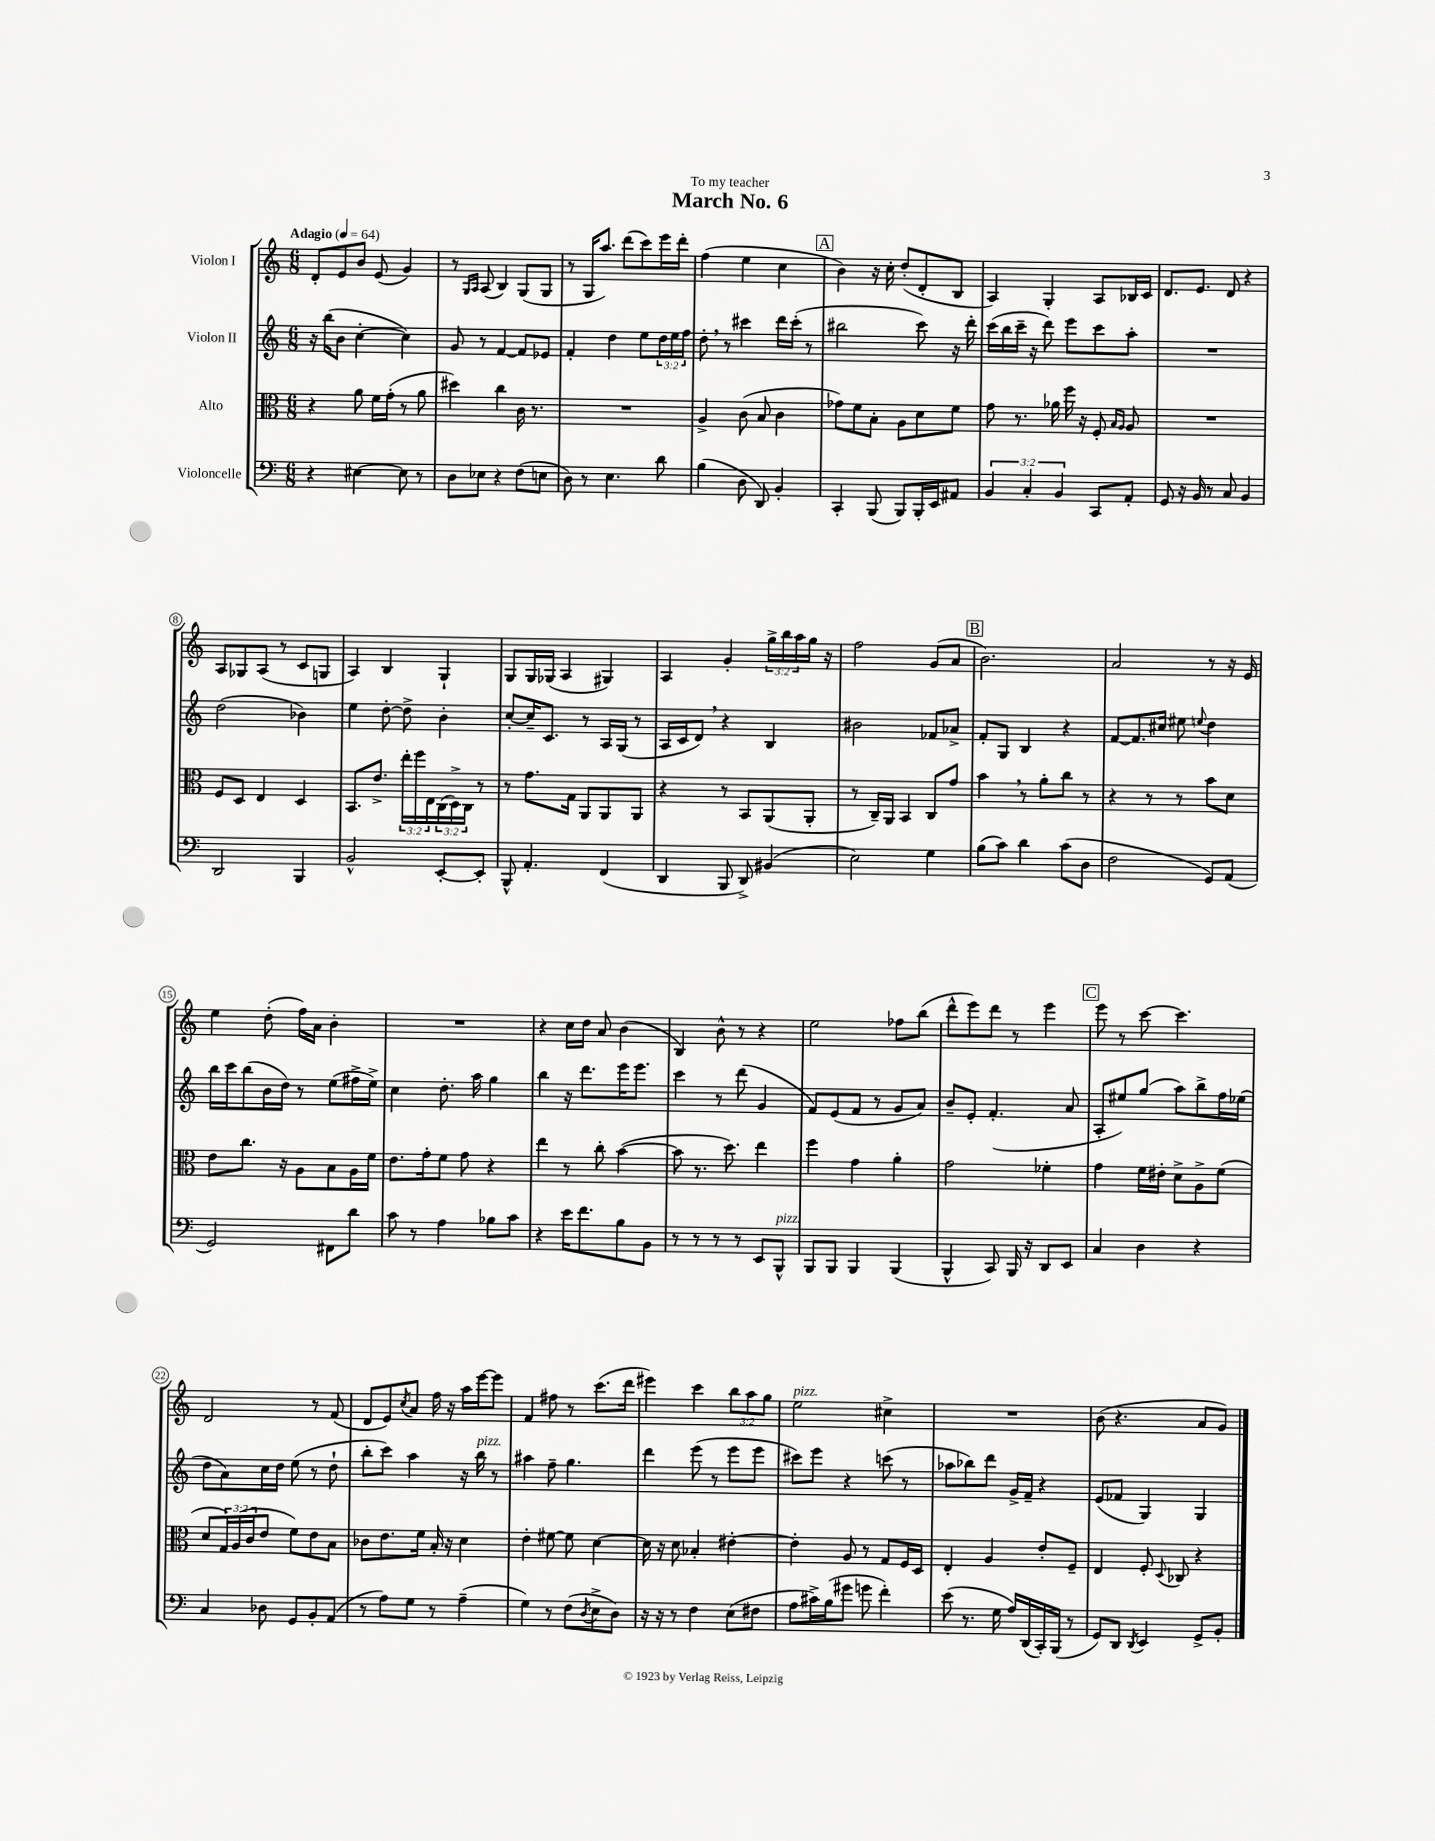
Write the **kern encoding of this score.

**kern	**kern	**kern	**kern
*staff4	*staff3	*staff2	*staff1
*clefF4	*clefC3	*clefG2	*clefG2
*k[]	*k[]	*k[]	*k[]
*M6/8	*M6/8	*M6/8	*M6/8
*MM64	*MM64	*MM64	*MM64
4r	4r	16r	8d'
.	.	(16bb	.
.	.	8b	8e
[4E#	8a	[4cc'	8b
.	16f	.	(8e
.	(16g'	.	.
8E#]	8r	4cc])	4g)
8r	8a	.	.
=	=	=	=
8D	4dd#)	8g	8r
.	.	.	16qqG
.	.	.	16qqA
8E-	.	8r	(8A
4r	4cc	[4f	4B)
(8F	16c	8f]	(8G
.	8.r	.	.
8E	.	8e-	8G
=	=	=	=
8D)	2.r	4f'	8r
8r	.	.	16G
.	.	.	8.aa)
4.E	.	4dd	.
.	.	.	(8ddd
.	.	8ee	8ccc)
8d	.	24dd	16eee
.	.	24ee	.
.	.	.	16ddd'
.	.	24ff	.
=	=	=	=
(4B	4A^	8dd'	(4ff
.	.	8r	.
8D	(8c	4ccc#	4ee
8DD)	8B	.	.
4BB'	4c	16ddd	4cc
.	.	(16ccc#'	.
.	.	8r	.
=	=	=	=
4CC'	8g-)	2bb#	4b)
.	8f	.	.
(8BBB	8B'	.	16r
.	.	.	16cc'
8BBB)	8A	.	(8dd'
16BBB'	8d	8ccc)	8d'
16EE	.	.	.
8AA#	8f	16r	8B
.	.	16ddd'	.
=	=	=	=
6BB	8g	(16ccc	4A)
.	.	16bb	.
.	8.r	16ccc~	.
6C'	.	.	.
.	.	16r	.
.	.	8ddd)	4G'
.	16a-	.	.
6BB	.	.	.
.	16ff	8eee	.
.	16r	.	.
8CC	8F'	8ccc	8A
.	16qqB	.	.
.	16qqA	.	.
8AA'	8A	8aa'	16B-
.	.	.	16c
=	=	=	=
8GG	2.r	2.r	8.d
16r	.	.	.
16BB	.	.	8.e
8r	.	.	.
8C	.	.	8d
4BB	.	.	4r
=	=	=	=
2DD	8F	(2dd	8A
.	8D	.	8G-
.	4E	.	(8A
.	.	.	8r
4BBB	4D	4b-)	8c
.	.	.	8G
=	=	=	=
2BB^^	8.BB	4ee	4A)
.	8.e^	.	.
.	.	[8dd'	4B
.	24ee'	8dd^]	.
.	24ff	.	.
.	24E	.	.
[8EE'	(24C	4b'	4G`
.	24D^)	.	.
.	24C	.	.
8EE']	8r	.	.
=	=	=	=
8BBB^^	8r	[8cc'	8G
4.AA'	8.g	16cc~]	16G
.	.	8.c	(16G-
.	.	.	4A
.	16G	.	.
.	8AA	8r	.
(4FF	8AA	16A	4G#)
.	.	(16G	.
.	8AA	8r	.
=	=	=	=
4DD	4r	16A	4A
.	.	16c	.
.	.	8d)	.
8BBB	8r	4r	4g'
8DD^)	8BB	.	.
(4BB#	(8AA	4B	24gg^
.	.	.	24bb
.	.	.	24aa
.	8AA'	.	16gg
.	.	.	16r
=	=	=	=
2E)	8r	2b#	2ff
.	16C~)	.	.
.	16AA	.	.
.	4BB	.	.
4G	8C	8f-	(8g
.	8g	8a-^	8a
=	=	=	=
(8B	4b	8f'	2.b)
8c)	.	8G	.
4d	8r	4B	.
.	8a'	.	.
(8c	8cc	4r	.
8D	8r	.	.
=	=	=	=
2F	4r	[8f	2a
.	.	8.f]	.
.	8r	.	.
.	.	16cc#	.
.	8r	8ee#	.
.	.	8qqee	.
8GG)	8b	4dd	8r
(8AA	8d	.	16r
.	.	.	16e
=	=	=	=
2GG)	8e	16bb	4ee
.	.	16ccc	.
.	8.cc	(8bb	.
.	.	16b	(8dd'
.	16r	16dd)	.
.	8A	8r	16ff)
.	.	.	16a
8FF#	8B	(8ee	4b'
8d	16A	16ff#^	.
.	16f	16ee^)	.
=	=	=	=
8c	8.e	4cc	2.r
8r	.	.	.
.	16g'	.	.
4A	8f	8.dd'	.
.	8g	.	.
.	.	16aa	.
8B-	4r	4gg	.
8c	.	.	.
=	=	=	=
4r	4ee	4bb	4r
16e	8r	16r	16cc
8.f	.	8.ddd	16dd
.	8cc'	.	8a
8B	([4b	16eee	(4b
.	.	8.eee	.
8BB	.	.	.
=	=	=	=
8r	8b]	4ccc	4B)
8r	8.r	.	.
8r	.	8r	8b^^
.	8.dd)	.	.
8r	.	(8ddd	8r
8EE	4ee	4g	4r
8BBB^^	.	.	.
=	=	=	=
8BBB	4ff	8f)	2ee
8BBB	.	(8e	.
4BBB	4g	8f	.
.	.	8r	.
(4BBB	4a'	8g	8ff-
.	.	8a)	(8bb
=	=	=	=
4BBB^^	2g	8b~	8ddd^^
.	.	8e'	8eee)
8CC)	.	(4.f'	8ddd
16BBB	.	.	8r
16r	.	.	.
8DD	4f-'	.	4eee
8EE	.	8a	.
=	=	=	=
4C	4g	8A'	8eee
.	.	8ee#)	8r
4D	16f	(8gg	[8ccc
.	16e#'	.	.
.	8d^	8aa)	4.ccc]
4r	8A^	8bb^	.
.	(8f	16ff	.
.	.	(16ee-	.
=	=	=	=
4C	8d	8dd	2d
.	24G)	8a)	.
.	(24A	.	.
.	24c	.	.
8D-	8e	16cc	.
.	.	16dd	.
8GG	8f)	(8ee	.
8BB'	8e	8r	8r
(8AA	8B	8dd`	(8f
=	=	=	=
8r	8c-	8bb'	8d
8A)	8.e	8ccc)	8e)
.	.	.	8qcc
8G	.	4aa	8a
.	16f	.	.
8r	16B'	.	16ff
.	16r	.	16r
(4A~	4d	16r	16aa
.	.	16bb	[16eee
.	.	8r	8eee]
=	=	=	=
4G)	4e'	4aa#	4f
8r	[8f#	8ff~	8ff#
(8F	8f#]	4.gg	8r
8qD	.	.	.
8E^	[4d	.	(8.ccc
8D)	.	.	.
.	.	.	16ddd
=	=	=	=
16r	16d]	4ddd	4eee#)
16r	16r	.	.
8r	8d	.	.
4F	4B-'	(8eee	4ccc
.	.	8r	.
(8E	[4e#'	8eee	12bb
.	.	.	12aa
8F#	.	8eee	.
.	.	.	12gg
=	=	=	=
8A	4e#']	8ccc#)	2ee
16c#^)	.	8eee	.
(16B	.	.	.
8g#	8A	4r	.
8g	8r	.	.
4f')	8G	(8ccc	4cc#^
.	16F	8r	.
.	16D	.	.
=	=	=	=
(8e	4E'	8aa-	2.r
8.r	.	8bb-)	.
.	4A	8ddd	.
16G	.	.	.
16A)	.	16g^	.
(16DD	.	16f~	.
16CC')	8e'	4r	.
(16BBB	.	.	.
8r	8F~	.	.
=	=	=	=
8GG)	4E	(8e	(8b
8DD	.	8f-	4.r
8qDD	.	.	.
4EE	8F'	4G)	.
.	8qqD	.	.
.	8C-	.	.
8GG^	4r	4G	8a
8BB'	.	.	8g)
==	==	==	==
*-	*-	*-	*-
